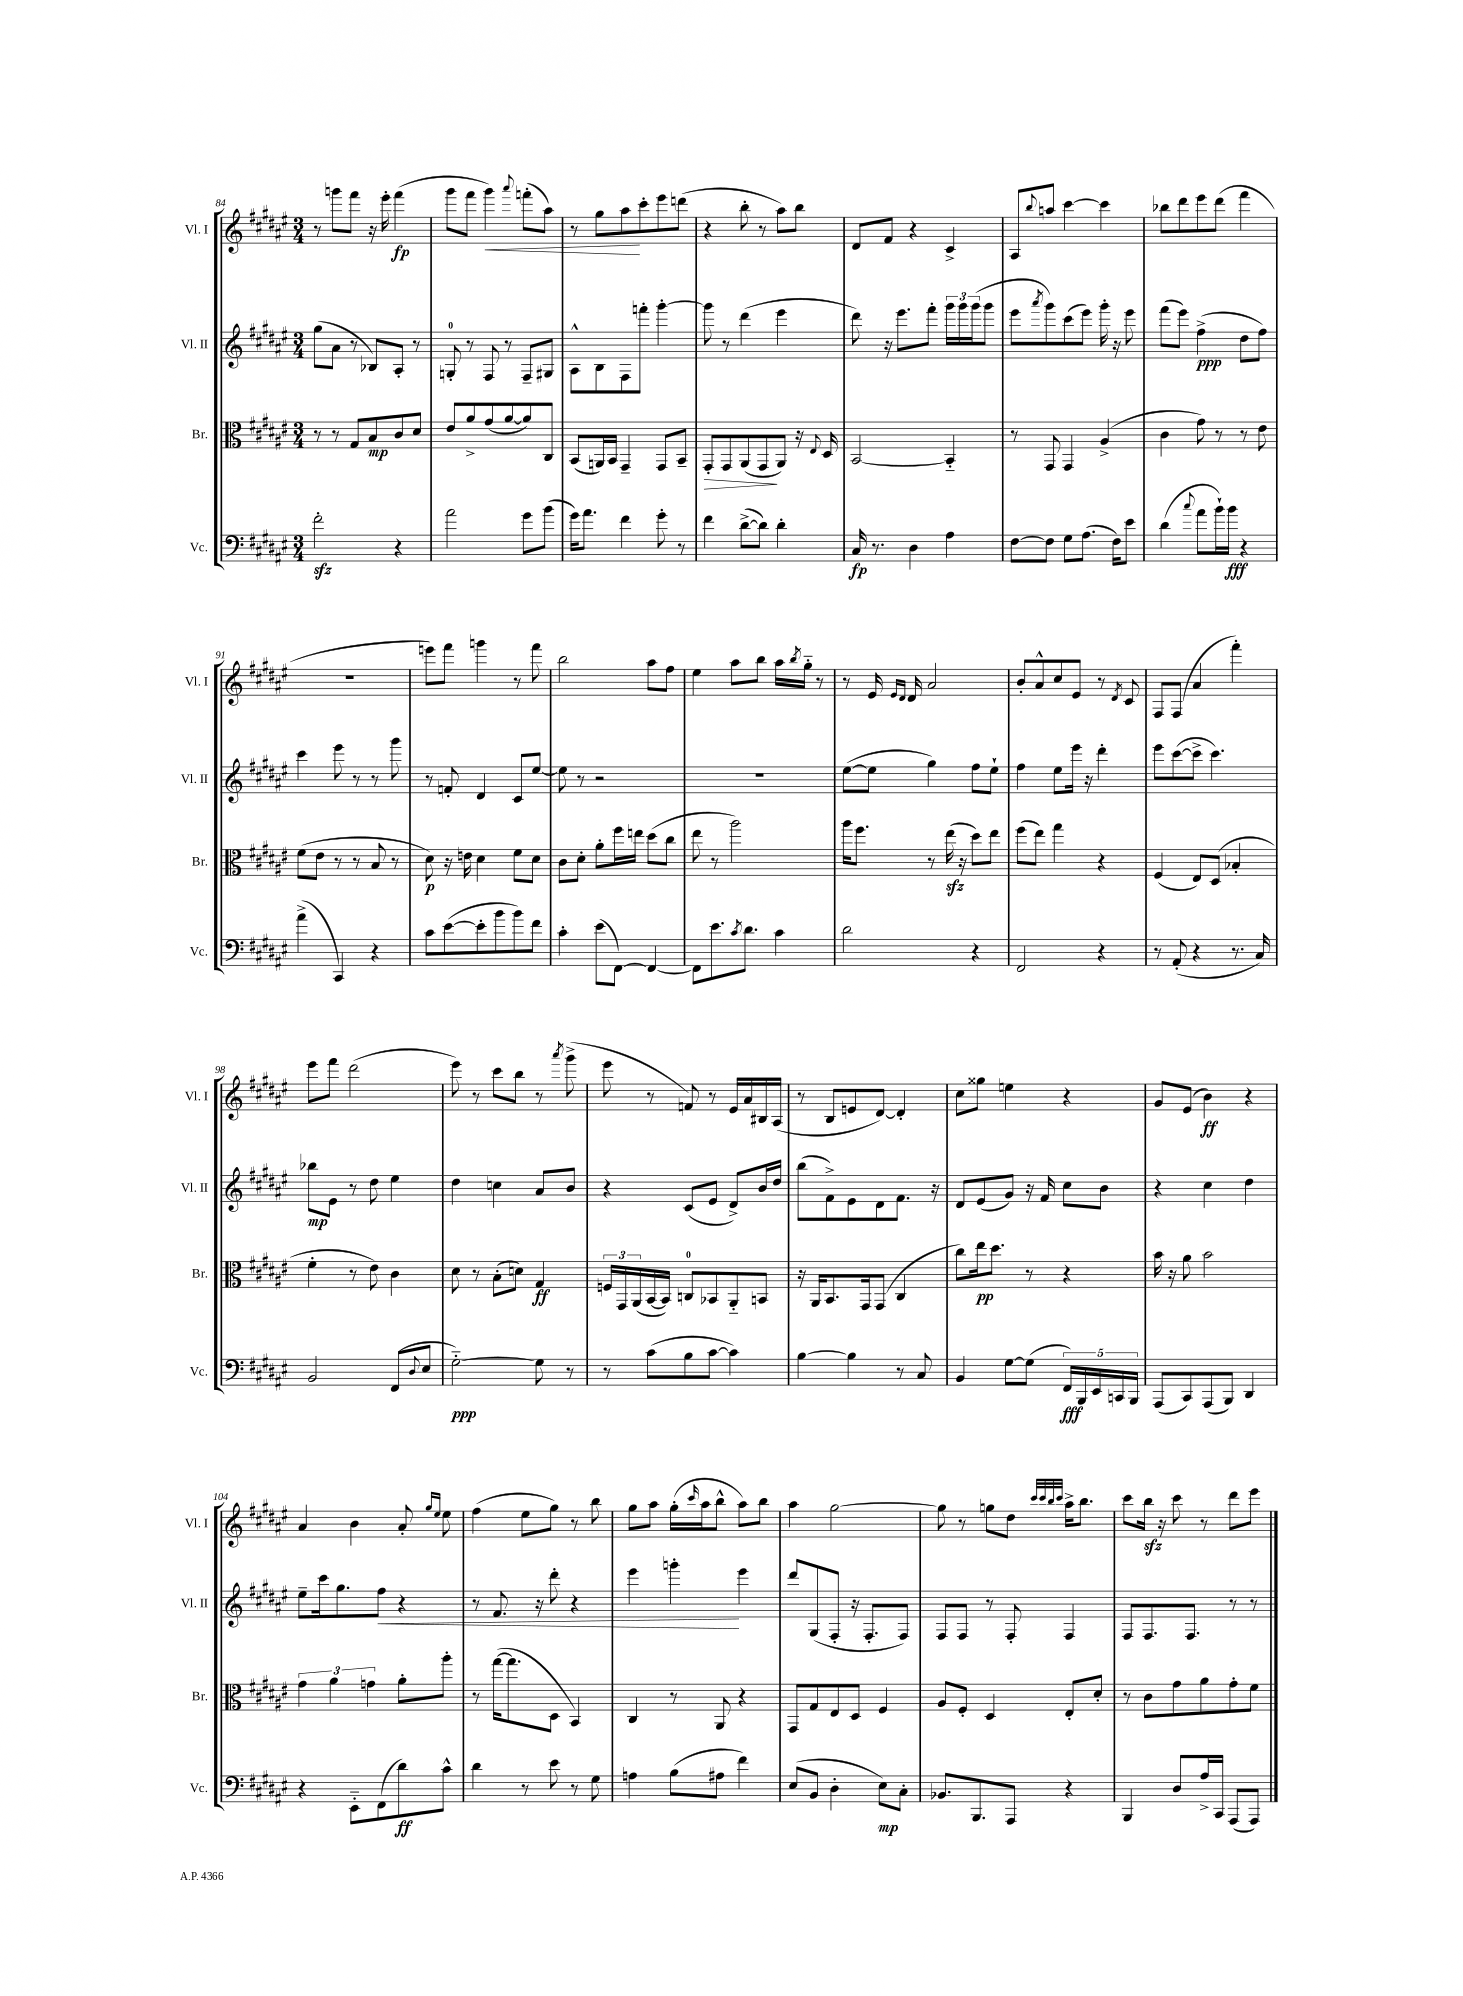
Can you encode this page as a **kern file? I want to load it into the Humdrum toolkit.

**kern	**dynam	**kern	**dynam	**kern	**dynam	**kern	**dynam
*part4	*part4	*part3	*part3	*part2	*part2	*part1	*part1
*staff4	*staff4	*staff3	*staff3	*staff2	*staff2	*staff1	*staff1
*I"Vc.	*	*I"Br.	*	*I"Vl. II	*	*I"Vl. I	*
*I'Vc.	*	*I'Br.	*	*I'Vl. II	*	*I'Vl. I	*
*clefF4	*	*clefC3	*	*clefG2	*	*clefG2	*
*k[f#c#g#d#a#e#]	*	*k[f#c#g#d#a#e#]	*	*k[f#c#g#d#a#e#]	*	*k[f#c#g#d#a#e#]	*
*M3/4	*	*M3/4	*	*M3/4	*	*M3/4	*
=84	=84	=84	=84	=84	=84	=84	=84
2f#zz'\	.	8r	.	(8gg#\L	.	8r	.
.	.	8r	.	8a#\J	.	8gggn\L	.
.	.	8G#/L	.	8r	.	8fff#\J	.
.	.	8B/	mp	8B-X/L)	.	16r	.
.	.	.	.	.	.	16eee#'\	.
4r	.	8c#/	.	8A#'/J	.	(4fff#\	fp
.	.	8d#/J	.	8r	.	.	.
=85	=85	=85	=85	=85	=85	=85	=85
2a#\	.	8e#/L	.	8Gn'/	.	8ggg#\L	.
.	.	8a#^/	.	8r	.	8fff#\J	.
!	!	!	!	!	!	!	!LO:HP:b
.	.	(8g#/	.	8F#/	.	4ggg#\)	<
.	.	[8a#/	.	8r	.	.	.
.	.	.	.	.	.	8qqaaa#/	.
8g#\L	.	8a#/])	.	8F#~/L	.	(8fffn'\L	.
(8b\J	.	8C#/J	.	8G#X/J	.	8aa#\J)	.
=86	=86	=86	=86	=86	=86	=86	=86
16g#\KL)	.	(8BB/L	.	8A#^^\L	.	8r	.
8.a#\J	.	.	.	.	.	.	.
.	.	16AAn/L)	.	8B\	.	8gg#\L	.
.	.	16BB/JJ	.	.	.	.	.
4f#\	.	4GG#~/	.	8F#\	.	8aa#\	.
.	.	.	.	8fffn'\J	.	8ccc#'\	[
8g#'\	.	8GG#/L	.	[4ggg#'\	.	8eee#\	.
8r	.	8BB~/J	.	.	.	(8dddn\J	.
=87	=87	=87	=87	=87	=87	=87	=87
!	!	!	!LO:HP:b	!	!	!	!
4f#\	.	8GG#'/L	>	8ggg#\]	.	4r	.
.	.	8GG#/	.	8r	.	.	.
([8d#^\L	.	(8AA#/	.	(4ddd#\	.	8bb'\	.
8d#\J])	.	8GG#/	.	.	.	8r	.
4d#'\	.	8AA#/J)	]	4eee#\	.	8aa#\L)	.
.	.	16r	.	.	.	8bb\J	.
.	.	8qqE#/	.	.	.	.	.
.	.	16D#/	.	.	.	.	.
=88	=88	=88	=88	=88	=88	=88	=88
16C#/	fp	[2BB/	.	8ddd#\)	.	8d#/L	.
8.r	.	.	.	.	.	.	.
.	.	.	.	16r	.	8f#/J	.
.	.	.	.	8.eee#\L	.	.	.
4D#\	.	.	.	.	.	4r	.
.	.	.	.	8fff#'\J	.	.	.
4A#\	.	4BB/]	.	24ggg#\LL	.	4c#^/	.
.	.	.	.	24ggg#\	.	.	.
.	.	.	.	(24ggg#\J	.	.	.
.	.	.	.	8ggg#\J	.	.	.
=89	=89	=89	=89	=89	=89	=89	=89
[8F#\L	.	8r	.	8eee#\L	.	8A#/L	.
.	.	.	.	8qaaa#/	.	8qqbb/	.
8F#\J]	.	8GG#/	.	8ggg#\)	.	8aan/J	.
8G#\L	.	4GG#/	.	(8ccc#\	.	[4ccc#\	.
(8.A#\J	.	.	.	8eee#\J)	.	.	.
.	.	(4A#^/	.	16ggg#'\	.	4ccc#\]	.
16F#\KL)	.	.	.	16r	.	.	.
8e#\J	.	.	.	8eee#\	.	.	.
=90	=90	=90	=90	=90	=90	=90	=90
(4d#\	.	4c#\	.	(8fff#\L	.	8bb-X\L	.
.	.	.	.	8eee#\J)	.	8ddd#\	.
8qqcc#/	.	.	.	.	.	.	.
8a#\L	.	8g#\)	.	(4ff#^\	ppp	8eee#\	.
16b`\L)	.	8r	.	.	.	(8ddd#\J	.
16b\JJ	fff	.	.	.	.	.	.
4r	.	8r	.	8dd#\L	.	4fff#\	.
.	.	8e#\	.	8ff#\J)	.	.	.
!!LO:LB:g=z
=91	=91	=91	=91	=91	=91	=91	=91
(4a#^\	.	(8f#\L	.	4ccc#\	.	2.r	.
.	.	8e#\J	.	.	.	.	.
4CC#/)	.	8r	.	8eee#\	.	.	.
.	.	8r	.	8r	.	.	.
4r	.	8B/	.	8r	.	.	.
.	.	8r	.	8ggg#\	.	.	.
=92	=92	=92	=92	=92	=92	=92	=92
8c#\L	.	8d#\)	p	8r	.	8eeen\L)	.
([8e#\	.	16r	.	8fn'/	.	8fff#\J	.
.	.	16en\	.	.	.	.	.
8e#'\]	.	4d#\	.	4d#/	.	4gggn\	.
8b\	.	.	.	.	.	.	.
8b\)	.	8f#\L	.	8c#/L	.	8r	.
8f#\J	.	8d#\J	.	[8ee#/J	.	8fff#\	.
=93	=93	=93	=93	=93	=93	=93	=93
4c#'\	.	8c#\L	.	8ee#\]	.	2bb\	.
.	.	8d#'\J	.	8r	.	.	.
(8e#\L	.	8a#'\L	.	2r	.	.	.
[8FF#\J)	.	16ff#\L	.	.	.	.	.
.	.	16een\JJ	.	.	.	.	.
4FF#/_	.	(8dd#\L	.	.	.	8aa#\L	.
.	.	8cc#\J	.	.	.	8ff#\J	.
=94	=94	=94	=94	=94	=94	=94	=94
8FF#\L]	.	8ee#\	.	2.r	.	4ee#\	.
8.e#\	.	8r	.	.	.	.	.
.	.	2aa#\)	.	.	.	8aa#\L	.
8qc#/	.	.	.	.	.	.	.
8.d#\J	.	.	.	.	.	.	.
.	.	.	.	.	.	8bb\J	.
4c#\	.	.	.	.	.	16aa#\LL	.
.	.	.	.	.	.	8qbb/	.
.	.	.	.	.	.	16gg#\JJ	.
.	.	.	.	.	.	8r	.
=95	=95	=95	=95	=95	=95	=95	=95
2d#\	.	16aa#\KL	.	([8ee#\L	.	8r	.
.	.	8.ff#\J	.	.	.	.	.
.	.	.	.	8ee#\J]	.	16e#/	.
.	.	.	.	.	.	16qqe#/LL	.
.	.	.	.	.	.	16qqd#/JJ	.
.	.	.	.	.	.	16d#/	.
.	.	8r	.	4gg#\)	.	2a#/	.
.	.	(16ee#zz\	.	.	.	.	.
.	.	16r	.	.	.	.	.
4r	.	8dd#\L)	.	8ff#\L	.	.	.
.	.	8ee#\J	.	8ee#`\J	.	.	.
=96	=96	=96	=96	=96	=96	=96	=96
2FF#/	.	(8ff#\L	.	4ff#\	.	8b'/L	.
.	.	8ee#\J)	.	.	.	8a#^^/	.
.	.	4gg#\	.	8ee#\L	.	8cc#/	.
.	.	.	.	16eee#\Jk	.	8e#/J	.
.	.	.	.	16r	.	.	.
4r	.	4r	.	4ddd#'\	.	8r	.
.	.	.	.	.	.	8qd#/	.
.	.	.	.	.	.	8c#/	.
=97	=97	=97	=97	=97	=97	=97	=97
8r	.	(4F#/	.	8eee#\L	.	8F#/L	.
(8AA#'/	.	.	.	([8ccc#\	.	(8F#/J	.
4r	.	8E#/L)	.	8ccc#^\J]	.	4a#/	.
.	.	(8D#/J	.	4.ccc#\)	.	.	.
8.r	.	4B-X'/	.	.	.	4fff#'\)	.
16C#/)	.	.	.	.	.	.	.
!!LO:LB:g=z
=98	=98	=98	=98	=98	=98	=98	=98
2BB/	.	4f#'\	.	8bb-X\L	mp	8eee#\L	.
.	.	.	.	8e#\J	.	8fff#\J	.
.	.	8r	.	8r	.	(2ddd#\	.
.	.	8e#\)	.	8dd#\	.	.	.
(8FF#/L	.	4c#\	.	4ee#\	.	.	.
8qqD#/	.	.	.	.	.	.	.
8E#/J	.	.	.	.	.	.	.
=99	=99	=99	=99	=99	=99	=99	=99
[2G#\)	ppp	8d#\	.	4dd#\	.	8eee#\)	.
.	.	8r	.	.	.	8r	.
.	.	(8B'\L	.	4ccn\	.	8ccc#\L	.
.	.	8dn\J)	.	.	.	8bb\J	.
8G#\]	.	4G#/	ff	8a#/L	.	8r	.
.	.	.	.	.	.	8qaaa#/	.
8r	.	.	.	8b/J	.	(8ggg#^\	.
=100	=100	=100	=100	=100	=100	=100	=100
8r	.	24Fn/LL	.	4r	.	8eee#\	.
.	.	24GG#/	.	.	.	.	.
.	.	(24AA#/	.	.	.	.	.
(8c#\L	.	[16BB/	.	.	.	8r	.
.	.	16BB/JJ])	.	.	.	.	.
8B\	.	8Cn/L	.	(8c#/L	.	8fn/)	.
[8c#\J	.	8BB-X/	.	8e#/J	.	8r	.
4c#\])	.	8AA#/	.	8d#^/L)	.	16e#/LL	.
.	.	.	.	.	.	16a#/	.
.	.	8BBn/J	.	16b/L	.	16B#X/	.
.	.	.	.	16dd#/JJ	.	(16A#/JJ	.
=101	=101	=101	=101	=101	=101	=101	=101
[4B\	.	16r	.	(8bb\L	.	8r	.
.	.	16AA#/KL	.	.	.	.	.
.	.	8.BB/	.	8f#^\)	.	8B/L	.
4B\]	.	.	.	8e#\	.	8en/	.
.	.	16GG#/k	.	.	.	.	.
.	.	(8GG#/J	.	8d#\	.	[8d#/J)	.
8r	.	4C#/	.	8.f#\J	.	4d#'/]	.
8C#/	.	.	.	.	.	.	.
.	.	.	.	16r	.	.	.
=102	=102	=102	=102	=102	=102	=102	=102
4BB/	.	8cc#\L)	.	8d#/L	.	8cc#\L	.
.	.	16ee#\k	pp	(8e#/	.	8gg##X\J	.
.	.	8.dd#\J	.	.	.	.	.
[8G#\L	.	.	.	8g#/J)	.	4een\	.
(8G#\J]	.	8r	.	16r	.	.	.
.	.	.	.	16f#/	.	.	.
20FF#/LL)	fff	4r	.	8cc#\L	.	4r	.
20BBB/	.	.	.	.	.	.	.
20EE#/	.	.	.	.	.	.	.
.	.	.	.	8b\J	.	.	.
20CCn/	.	.	.	.	.	.	.
20BBB/JJ	.	.	.	.	.	.	.
=103	=103	=103	=103	=103	=103	=103	=103
(8AAA#/L	.	16b\	.	4r	.	8g#/L	.
.	.	16r	.	.	.	.	.
8CC#/)	.	8a#\	.	.	.	(8e#/J	.
(8AAA#/	.	2b\	.	4cc#\	.	4b\)	ff
8BBB/J)	.	.	.	.	.	.	.
4DD#/	.	.	.	4dd#\	.	4r	.
!!LO:LB:g=z
=104	=104	=104	=104	=104	=104	=104	=104
4r	.	6g#\	.	8ee#~\L	.	4a#/	.
.	.	.	.	16ccc#\k	.	.	.
.	.	6a#\	.	.	.	.	.
.	.	.	.	8.gg#\	.	.	.
8EE#\L	.	.	.	.	.	4b\	.
.	.	6gn\	.	.	.	.	.
!	!	!	!	!	!LO:HP:b	!	!
(8FF#\	.	.	.	8ff#\J	<	.	.
8d#\)	ff	8a#'\L	.	4r	.	8a#'/	.
.	.	.	.	.	.	16qqgg#/LL	.
.	.	.	.	.	.	16qqee#/JJ	.
8c#^^\J	.	8aa#'\J	.	.	.	8ee#\	.
=105	=105	=105	=105	=105	=105	=105	=105
4d#\	.	8r	.	8r	.	(4ff#\	.
.	.	([16gg#\KL	.	8.f#/	.	.	.
.	.	8.gg#\]	.	.	.	.	.
8r	.	.	.	.	.	8ee#\L	.
.	.	.	.	16r	.	.	.
8e#\	.	8D#\J	.	8ddd#'\	.	8gg#\J)	.
8r	.	4BB/)	.	4r	.	8r	.
8G#\	.	.	.	.	.	8bb\	.
=106	=106	=106	=106	=106	=106	=106	=106
4An\	.	4C#/	.	4eee#\	.	8gg#\L	.
.	.	.	.	.	.	8aa#\J	.
(8B\L	.	8r	.	4gggn'\	.	(16gg#'\LL	.
.	.	.	.	.	.	16qqccc#/	.
.	.	.	.	.	.	16aa#\J	.
8A#X\J	.	8AA#/	.	.	.	8bb^^\J	.
4f#\)	.	4r	.	4eee#\	[	8aa#\L)	.
.	.	.	.	.	.	8bb\J	.
=107	=107	=107	=107	=107	=107	=107	=107
(8E#/L	.	8GG#/L	.	8ddd#/L	.	4aa#\	.
8BB/J	.	8G#/	.	(8G#/	.	.	.
4D#'\	.	8E#/	.	8F#'/J	.	[2gg#\	.
.	.	8D#/J	.	16r	.	.	.
.	.	.	.	8.F#'/L	.	.	.
8E#\L)	mp	4F#/	.	.	.	.	.
8C#'\J	.	.	.	8F#/J)	.	.	.
=108	=108	=108	=108	=108	=108	=108	=108
8.BB-X/L	.	8A#/L	.	8F#/L	.	8gg#\]	.
.	.	8F#'/J	.	8F#/J	.	8r	.
8.BBB/	.	.	.	.	.	.	.
.	.	4D#/	.	8r	.	8ggn\L	.
8AAA#/J	.	.	.	8F#'/	.	8dd#\J	.
.	.	.	.	.	.	32qqccc#/LLL	.
.	.	.	.	.	.	32qqccc#/	.
.	.	.	.	.	.	32qqbb/	.
.	.	.	.	.	.	32qqccc#/JJJ	.
4r	.	8E#'/L	.	4F#/	.	16aa#^\KL	.
.	.	.	.	.	.	8.bb\J	.
.	.	8d#'/J	.	.	.	.	.
=109	=109	=109	=109	=109	=109	=109	=109
4BBB/	.	8r	.	8F#/L	.	8ccc#\L	.
.	.	8c#\L	.	8.F#/	.	16bbzz\Jk	.
.	.	.	.	.	.	16r	.
8D#/L	.	8g#\	.	.	.	8ccc#\	.
.	.	.	.	8.F#/J	.	.	.
16A#^/L	.	8a#\	.	.	.	8r	.
16CC#/JJ	.	.	.	.	.	.	.
(8AAA#/L	.	8g#'\	.	8r	.	8ddd#\L	.
8AAA#/J)	.	8f#\J	.	8r	.	8eee#\J	.
==	==	==	==	==	==	==	==
*-	*-	*-	*-	*-	*-	*-	*-
